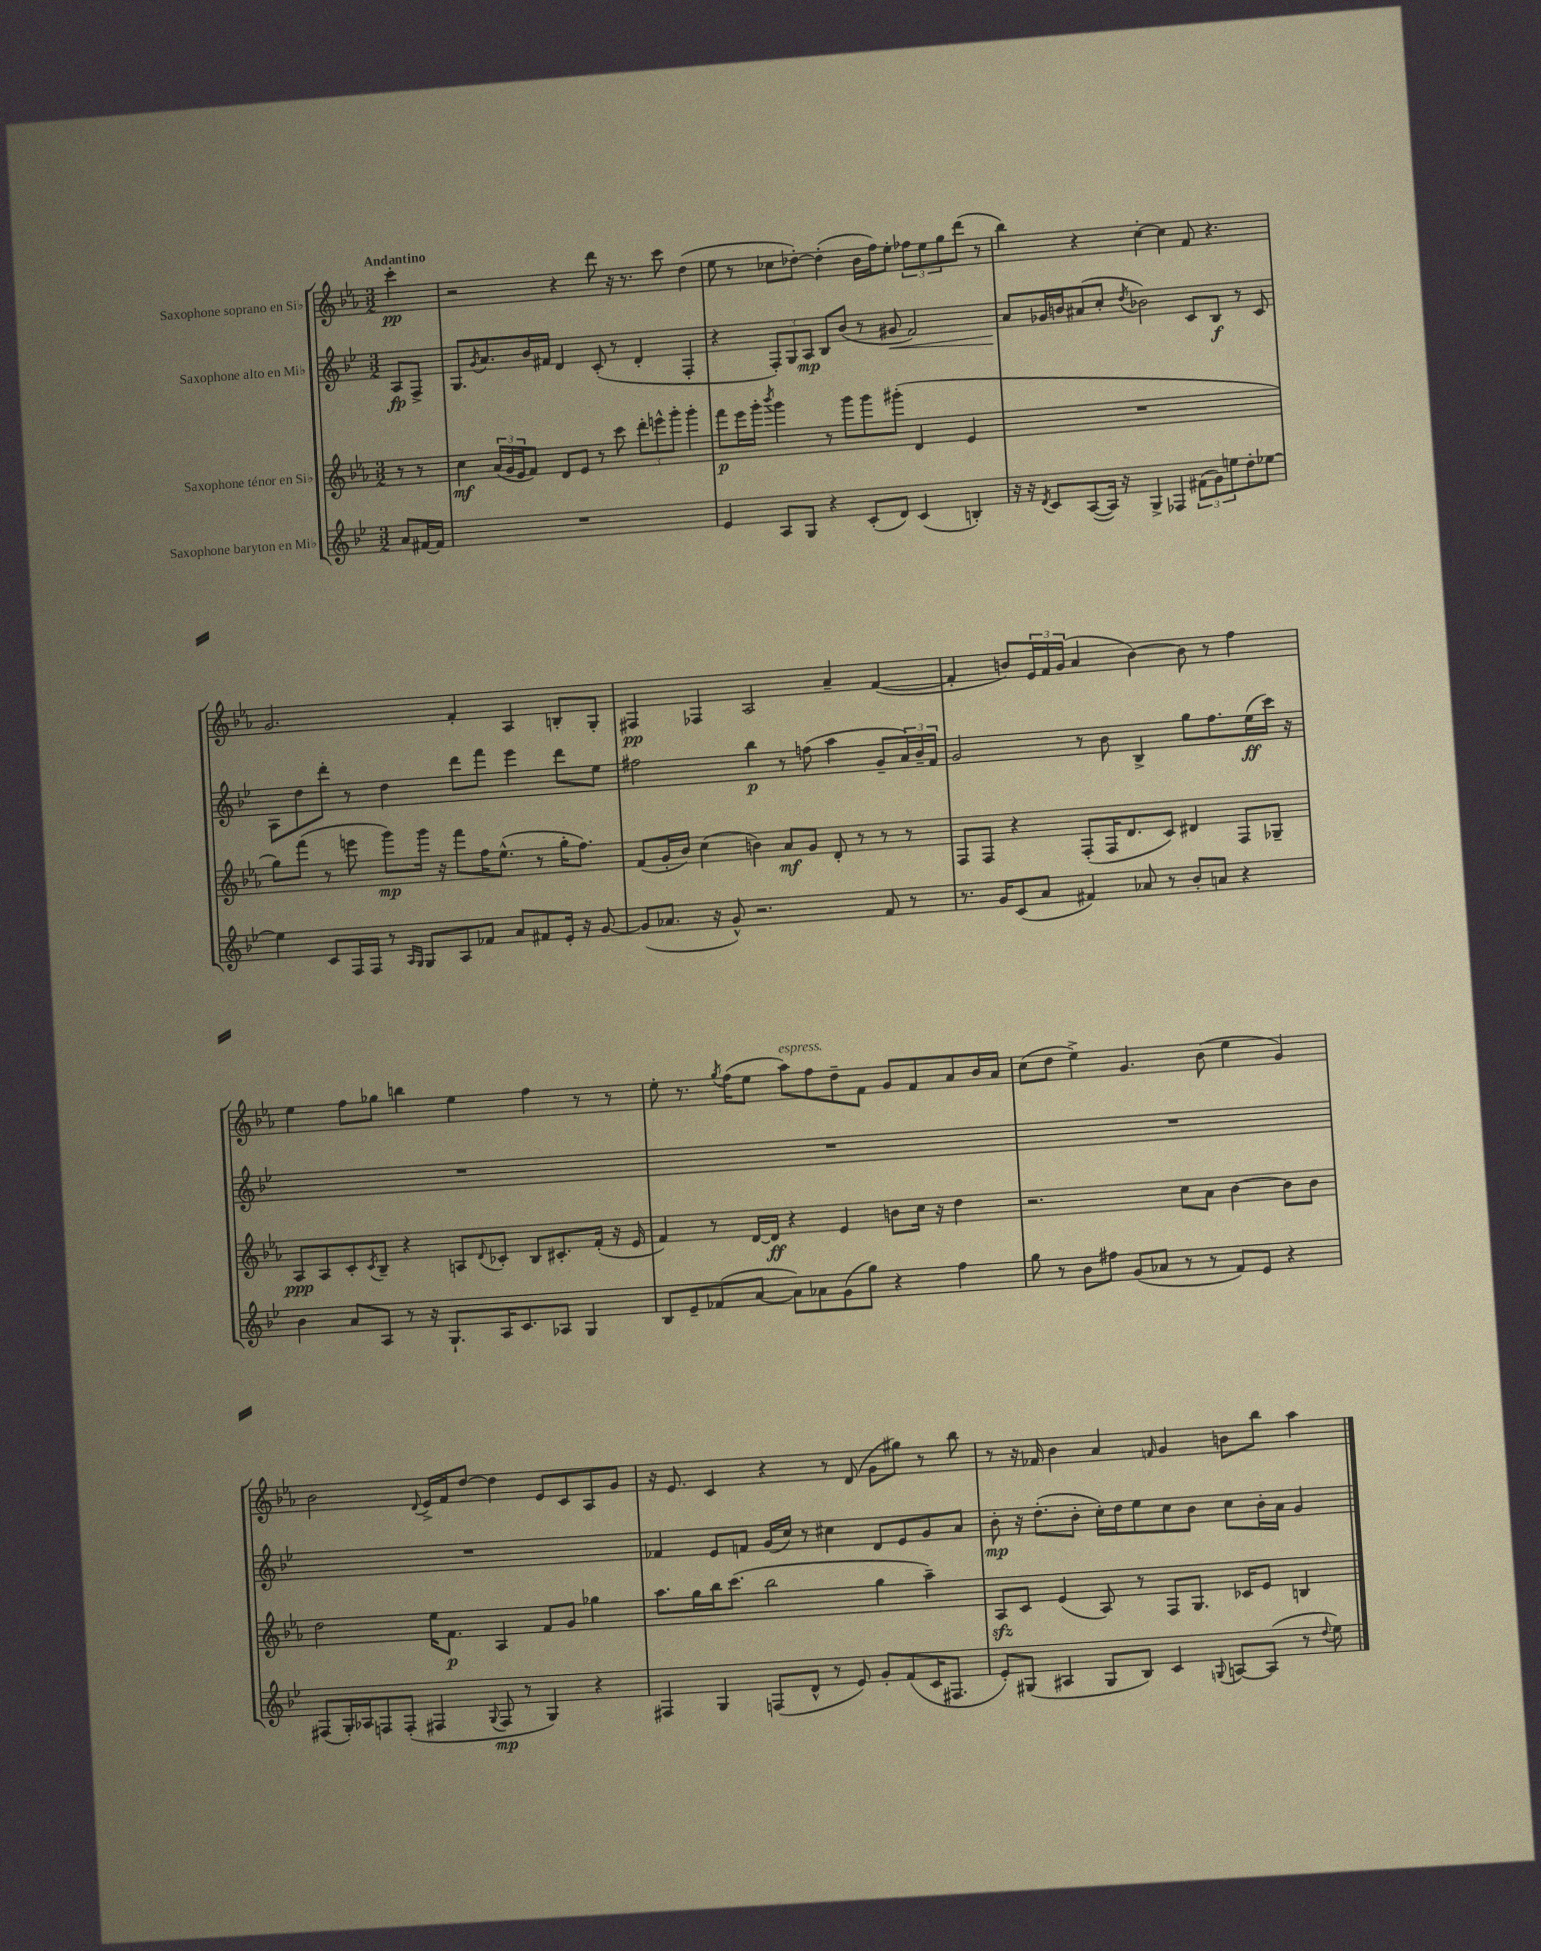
<<
\new StaffGroup <<
\new Staff = "s0" \with { instrumentName = "Saxophone soprano en Sib" } {
    \clef treble \key ees \major \numericTimeSignature \time 3/2 \partial 4 \tempo "Andantino"
    c'''4-.\pp |
    r2 r4 d'''8 r16 r8. c'''8 d''4( |
    ees''8 r8 ces''8 des''8~-.) des''4-.( bes'16 f''16) ees''8-. \tuplet 3/2 { fes''8 ees''8 g''8 } d'''8( r8 |
    bes''4) r4 c''4~-. c''4 f'8 r4. |
    g'2. f'4-. aes4 b8-. g8-. |
    fis4\pp fes4 aes2 aes'4-- f'4~( |
    f'4-. b'8) \tuplet 3/2 { ees'16 f'16 g'16( } aes'4 b'4~) b'8 r8 f''4 |
    ees''4 f''8 ges''8 b''4 ees''4 f''4 r8 r8 |
    ees''8-. r8. \acciaccatura { g''8 } f''16( ees''8 aes''8^\markup { \italic "espress." }) f''8 d''8-- f'8 g'8 f'8 aes'8 bes'16 aes'16 |
    c''8( d''8 ees''4->) g'4. bes'8( ees''4 g'4) |
    bes'2 \appoggiatura { d'8 } ees'16-> f'16 d''8~ d''4 ees'8 c'8 aes8 g'8 |
    r16 ees'8. c'4 r4 r8 d'8( g'8 gis''8) r8 bes''8 |
    r8 r16 fes'16 bes'4 aes'4 \grace { f'16 } g'4 b'8 bes''8 aes''4 \bar "|." |
}
\new Staff = "s1" \with { instrumentName = "Saxophone alto en Mib" } {
    \clef treble \key bes \major \numericTimeSignature \time 3/2 \partial 4
    a8\fp f8-> |
    g8. \acciaccatura { g'8 } a'8. bes'16 fis'16 d'4 c'8-.( r8 d'4-. f4-. |
    r4 \tuplet 3/2 { f8-.) g8 a8\mp } bes8 bes'8( r8 gis'8\< f'2) |
    a'8\! ges'16 b'16 ais'8( c''8-. \acciaccatura { d''8 } bes'2) c'8 bes8\f r8 c'8 |
    a8 d''8 d'''8-. r8 d''4 d'''8 f'''8 ees'''4 d'''8 ees''8 |
    fis''2 bes''4\p r8 f''8( a''4 g'8-- \tuplet 3/2 { a'16) bes'16-- f'16 } |
    g'2 r8 bes'8 bes4-> g''8 f''8. ees''16\ff( c'''16) r16 |
    R1. |
    R1. |
    R1. |
    R1. |
    fes'4 ees'8 f'8 g'16( c''16) r8 cis''4 d'8 ees'8 g'8 a'8 |
    bes'8-.\mp r16 d''8.-.( bes'8-. c''16-.) d''16 ees''8 c''8 bes'8 c''8 bes'16-. a'16 g'4 \bar "|." |
}
\new Staff = "s2" \with { instrumentName = "Saxophone ténor en Sib" } {
    \clef treble \key ees \major \numericTimeSignature \time 3/2 \partial 4
    r8 r8 |
    c''4\mf \tuplet 3/2 { aes'16( g'16 ees'16 } f'8) d'8 ees'8 r8 c'''8 \tuplet 3/2 { d'''8-. e'''8-^ g'''8-. } g'''4-. |
    f'''8\p ees'''16 g'''16-. \acciaccatura { bes'''8 } g'''4 r8 g'''8 g'''8 gis'''8-.( d'4 ees'4 |
    R1. |
    g''8) f'''8( r8 e'''8 g'''8\mp) g'''16 r16 f'''8 f''16 ees''8.-^( r8 g''16-. f''8.) |
    f'8( g'16-. bes'16) c''4( b'4) aes'8\mf g'8 d'8-. r8 r8 r8 |
    f8 f8 r4 f8-.( f16 d'8. c'8) dis'4 f8 ges8-- |
    aes8\ppp aes8 c'8-. \acciaccatura { c'8 } bes8-- r4 a8 \appoggiatura { d'8 } ces'8-. bes8 cis'8.-. f'16-.( r16 ees'16 |
    f'4) r8 d'16~ d'16\ff r4 ees'4 b'8 c''16 r16 d''4 |
    r2. c''8 aes'8 bes'4~ bes'8 bes'8 |
    d''2 ees''16 f'8.\p aes4 f'8 g'8 ges''4 |
    aes''8. g''16 bes''16 c'''8.( bes''2 g''4 aes''4--) |
    aes8\sfz c'8 ees'4( aes8) r8 f8 g8. ces'16 ees'8 b4 \bar "|." |
}
\new Staff = "s3" \with { instrumentName = "Saxophone baryton en Mib" } {
    \clef treble \key bes \major \numericTimeSignature \time 3/2 \partial 4
    a'8 fis'16~ fis'16 |
    R1. |
    ees'4 a8 g8 r4 c'8-.( d'8) c'4( b4-.) |
    r16 r16 \acciaccatura { d'8 } c'8 a8~( a16) r16 g4-> fes4 \tuplet 3/2 { fis'8( g'8) e''8 } d''8-. ees''8~ |
    ees''4 c'8 f16 f16 r8 \grace { a16 g16 } g8 a8 fes'8 a'8 fis'8 ees'16-. r16 g'8~ |
    g'8( aes'8. r16 g'8-^) r2. f'8 r8 |
    r8. g'16 c'8( a'8 fis'4) aes'8 r8 bes'8-. a'8 r4 |
    bes'4 a'8 a8 r8 r16 g8.-! a16 c'8. aes8 g4 |
    bes8 ees'8-- fes'8( a'8~ a'8) aes'8 g'8( g''8) r4 f''4 |
    g''8 r8 bes'8 fis''8 g'8( aes'8 r8 r8 f'8) ees'8 r4 |
    fis8( g16-.) aes16 f8 f8-.( fis4 \appoggiatura { g8 } fis8\mp r8 g4) r4 |
    fis4 g4 f8( d'8-^ r8 ees'8) g'8-. f'8( c'16 fis8. |
    ees'8-.) gis8( ais4 gis8 bes8) c'4 \appoggiatura { g8 } a8~ a8( r8 \appoggiatura { d''8 } ees''8) \bar "|." |
}
>>
>>
\layout { \context { \Score \remove "Bar_number_engraver" } }
